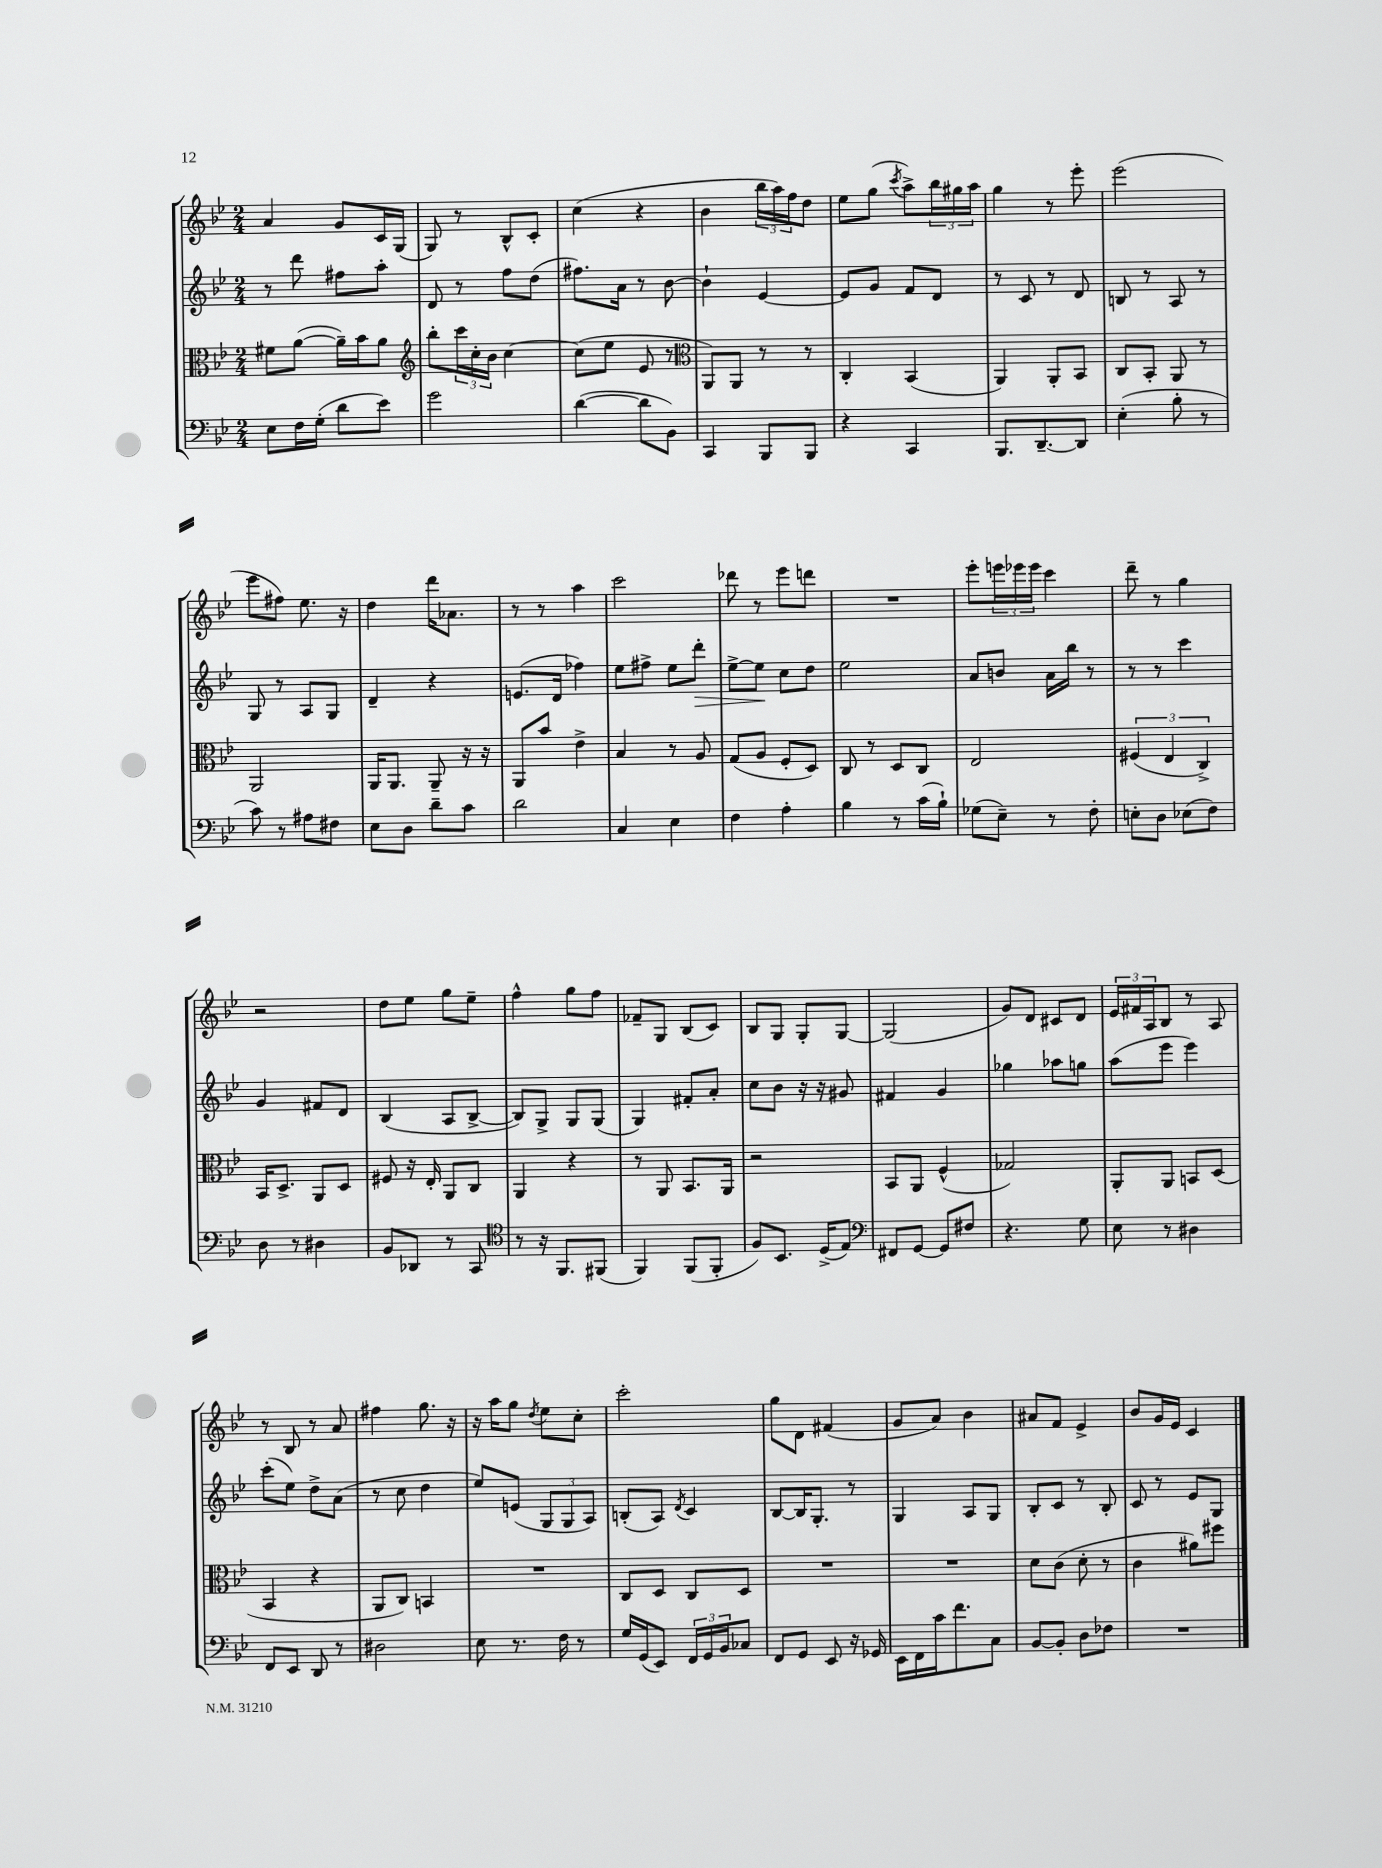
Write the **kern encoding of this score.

**kern	**kern	**kern	**kern
*staff4	*staff3	*staff2	*staff1
*clefF4	*clefC3	*clefG2	*clefG2
*k[b-e-]	*k[b-e-]	*k[b-e-]	*k[b-e-]
*M2/4	*M2/4	*M2/4	*M2/4
8E-	8f#	8r	4a
16F	([8a	8ddd	.
(16G'	.	.	.
8d	16a~])	8ff#	8g
.	16b-	.	.
8e-)	8a	8aa'	16c
.	.	.	(16G
=	=	=	=
*	*clefG2	*	*
2g	8bb-'	8d	8G)
.	24ccc	8r	8r
.	24cc'	.	.
.	24b-	.	.
.	[4cc	8ff	8B-^^
.	.	(8dd	8c'
=	=	=	=
([4d	(8cc]	8.ff#)	(4cc
.	8ee-	.	.
.	.	16a	.
8d]	8e-	8r	4r
8BB-)	8r	[8b-	.
=	=	=	=
*	*clefC3	*	*
4CC	8AA)	4b-`]	4b-
.	8AA	.	.
8BBB-	8r	[4e-	24bb-
.	.	.	24aa)
.	.	.	24ff
8BBB-	8r	.	8dd
=	=	=	=
4r	4C'	8e-]	8ee-
.	.	8g	(8gg
.	.	.	8qccc
4CC	(4BB-	8f	8aa^)
.	.	8d	24bb-
.	.	.	24gg#
.	.	.	24aa
=	=	=	=
8.BBB-	4AA)	8r	4gg
.	.	8c	.
[8.DD~	.	.	.
.	8AA'	8r	8r
8DD]	8BB-	8d	8eee-'
=	=	=	=
(4E-'	8C	8B	(2eee-
.	8BB-'	8r	.
8B-'	8AA	8A	.
8r	8r	8r	.
=	=	=	=
8c)	2AA	8G	8eee-
8r	.	8r	8ff#)
8A#	.	8A	8.ee-
8F#	.	8G	.
.	.	.	16r
=	=	=	=
8E-	16AA	4d~	4dd
.	8.AA	.	.
8D	.	.	.
8d~	8AA~	4r	16ddd
.	.	.	8.a-
8c	16r	.	.
.	16r	.	.
=	=	=	=
2d	8AA	(8.e	8r
.	8b-	.	8r
.	.	16d	.
.	4e-^	4ff-)	4aa
=	=	=	=
4C	4B-	8ee-	2ccc
.	.	8ff#^	.
4E-	8r	8ee-	.
.	8A	8ddd'	.
=	=	=	=
4F	(8G	[8ee-^	8ddd-
.	8A	8ee-]	8r
4A'	8F'	8cc	8eee-
.	8D)	8dd	8ddd
=	=	=	=
4B-	8C	2ee-	2r
.	8r	.	.
8r	8D	.	.
(16c	8C	.	.
16B-`)	.	.	.
=	=	=	=
(8G-	2E-	8a	8eee-'
8E-~)	.	8b	24eee
.	.	.	24eee-
.	.	.	24eee-
8r	.	16a	4ccc
.	.	16bb-	.
8F'	.	8r	.
=	=	=	=
8E'	(6F#	8r	8ddd~
8D	.	8r	8r
.	6E-	.	.
(8E-	.	4ccc	4gg
.	6C^)	.	.
8F)	.	.	.
=	=	=	=
8D	16BB-	4g	2r
.	8.D^	.	.
8r	.	.	.
4D#	8AA	8f#	.
.	8D	8d	.
=	=	=	=
8BB-	8F#	(4B-	8dd
8DD-	16r	.	8ee-
.	16E-'	.	.
8r	8AA	8A	8gg
8CC	8C	[8B-^	8ee-~
=	=	=	=
*clefC4	*	*	*
8r	4AA	8B-])	4ff^^
16r	.	8G^	.
8.FF	.	.	.
.	4r	8G	8gg
(8FF#	.	(8G	8ff
=	=	=	=
4FF)	8r	4G)	8f-~
.	8AA	.	8G
(8FF	8.BB-	8f#'	(8B-
8FF'	.	8a'	8c)
.	16AA	.	.
=	=	=	=
8F)	2r	8cc	8B-
8.BB-	.	8b-	8G
.	.	16r	8G'
(16D^	.	16r	.
8E-)	.	8g#	[8G
=	=	=	=
*clefF4	*	*	*
8FF#	8BB-	4f#	(2G]
[8GG	8AA	.	.
8GG]	(4F^^	4g	.
8F#	.	.	.
=	=	=	=
4.r	2G-)	4gg-	8g)
.	.	.	8d
.	.	8aa-	8c#
8G	.	8gg	8d
=	=	=	=
8E-	8AA'	(8aa	24e-
.	.	.	24f#
.	.	.	24A
8r	8AA	8eee-	8B-
4D#	8BB	4eee-)	8r
.	(8D	.	8A
=	=	=	=
8FF	4BB-	(8ccc'	8r
8EE-	.	8ee-)	8B-
8DD	4r	8dd^	8r
8r	.	(8a	8a
=	=	=	=
2D#	8AA	8r	4ff#
.	8C)	8cc	.
.	4BB	4dd	8.gg
.	.	.	16r
=	=	=	=
8E-	2r	8ee-)	16r
.	.	.	16aa
8.r	.	(8e	8gg
.	.	.	8qdd
.	.	12G	8ee-
16F	.	.	.
.	.	12G	.
8r	.	.	8cc'
.	.	12A)	.
=	=	=	=
16G	8C	(8B'	2ccc'
(16GG	.	.	.
8EE-)	8D	8A)	.
.	.	8qd	.
24FF	8C	4c	.
24GG	.	.	.
24BB-	.	.	.
8C-	8D	.	.
=	=	=	=
8FF	2r	[8B-	8gg
8GG	.	16B-]	8d
.	.	8.G'	.
8EE-	.	.	(4f#
16r	.	8r	.
16GG-	.	.	.
=	=	=	=
16EE-	2r	4G	8g
16FF	.	.	.
16c	.	.	8a)
8.f	.	.	.
.	.	8A	4b-
8C	.	8G	.
=	=	=	=
[8BB-	8d	8B-'	8a#
8BB-']	(8c	8c	8f
8D	8d'	8r	4e-^
8F-	8r	8B-'	.
=	=	=	=
2r	4c	8c	8b-
.	.	8r	16g
.	.	.	16e-
.	8a#)	8e-	4c
.	8ff#	8G	.
==	==	==	==
*-	*-	*-	*-
